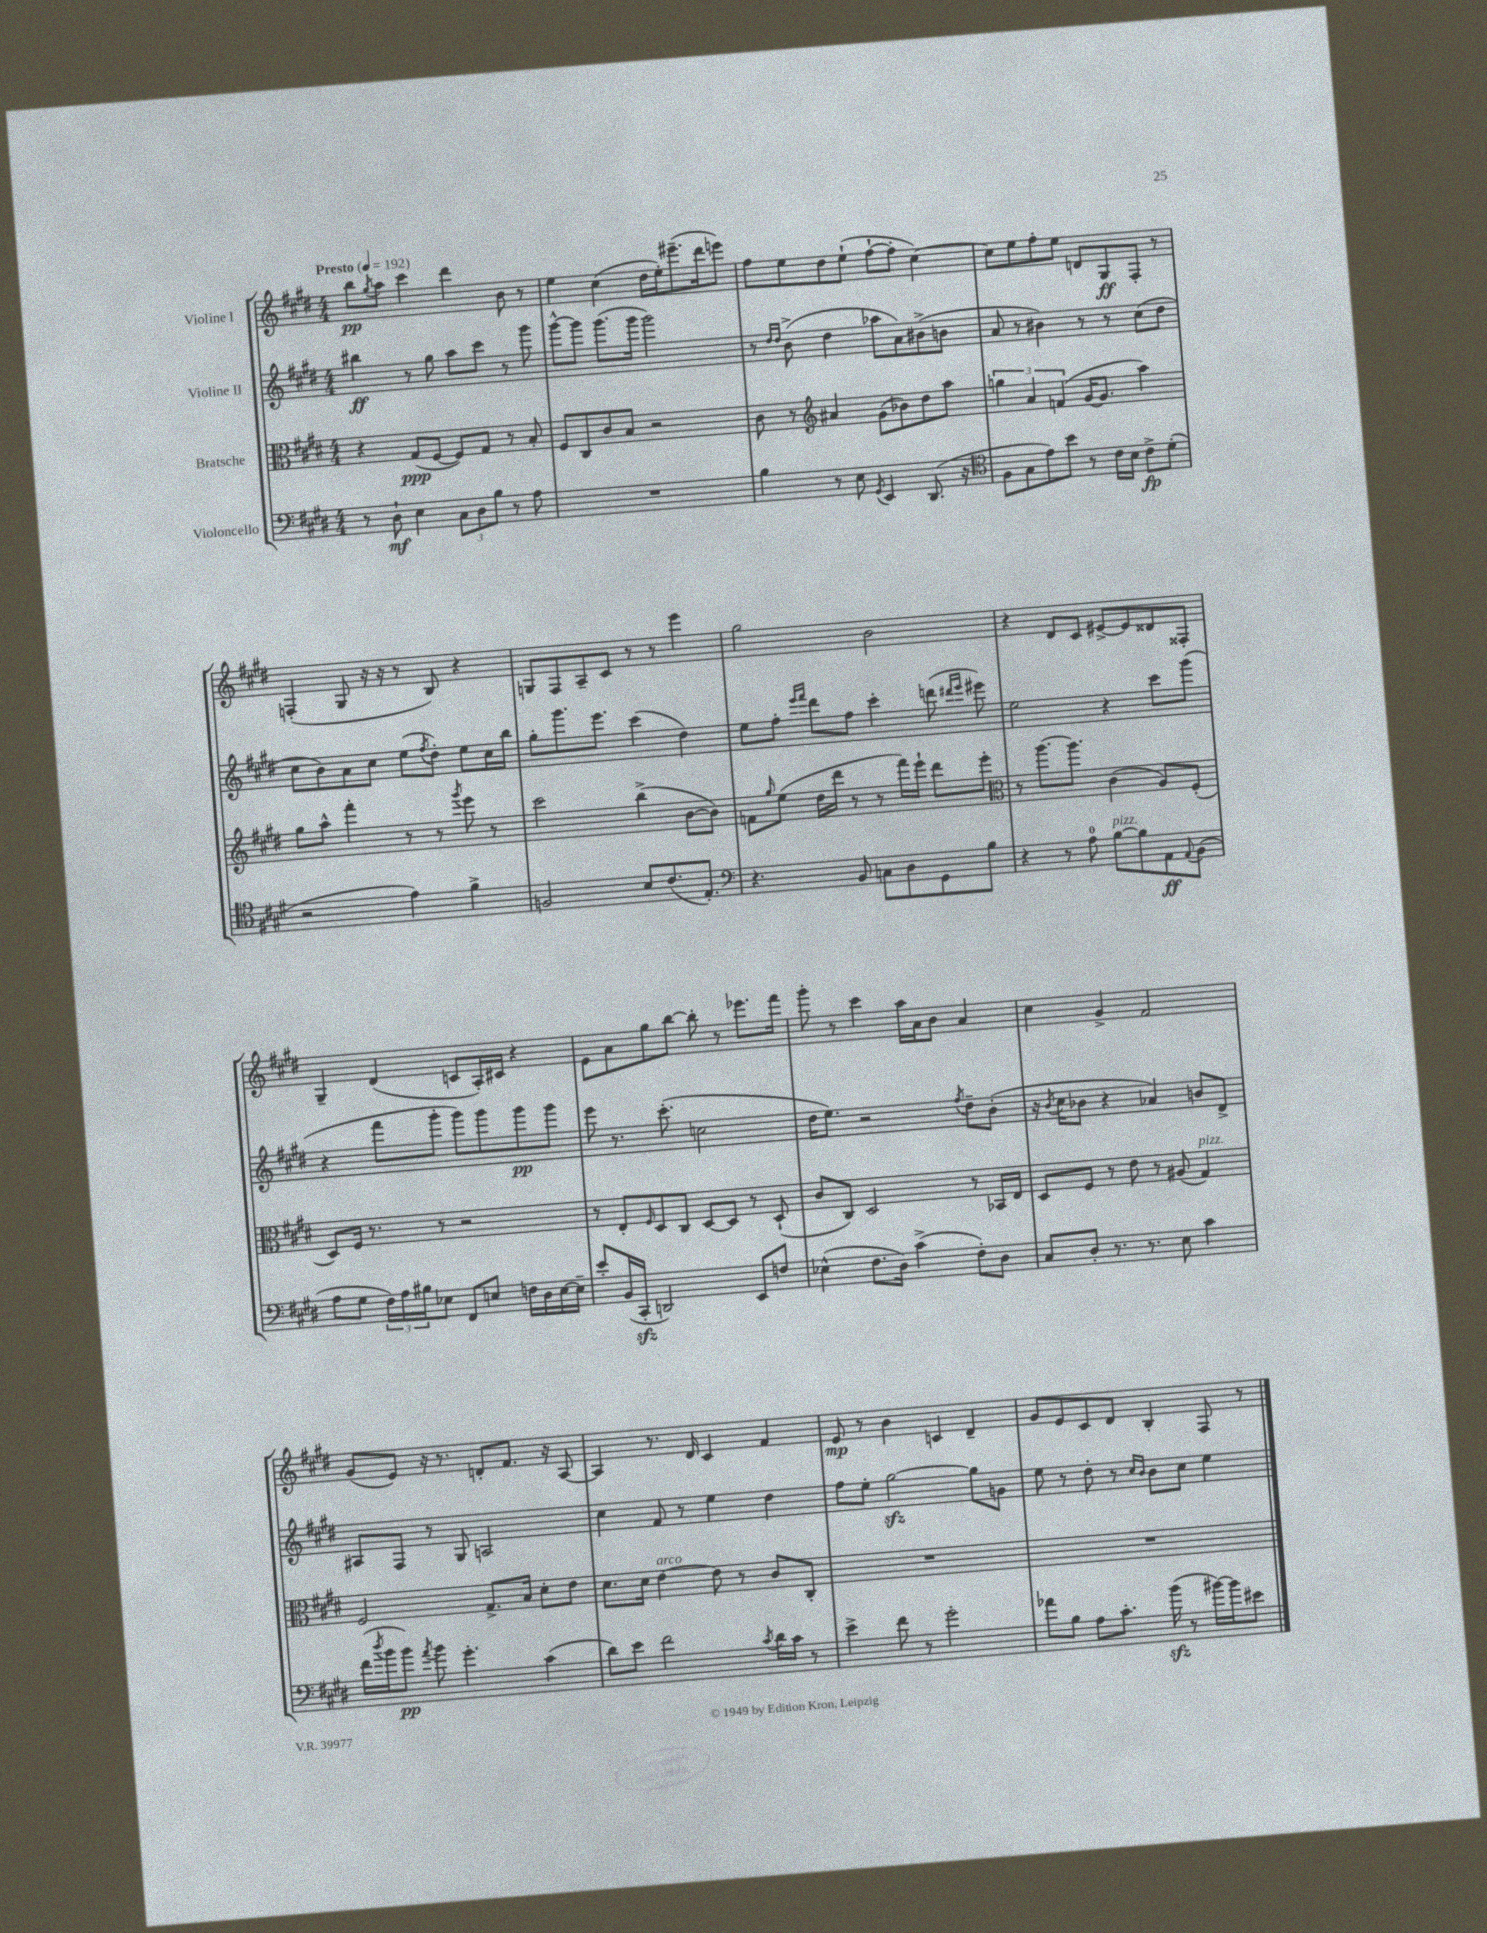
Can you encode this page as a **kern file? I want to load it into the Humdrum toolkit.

**kern	**kern	**kern	**kern
*staff4	*staff3	*staff2	*staff1
*clefF4	*clefC3	*clefG2	*clefG2
*k[f#c#g#d#]	*k[f#c#g#d#]	*k[f#c#g#d#]	*k[f#c#g#d#]
*M4/4	*M4/4	*M4/4	*M4/4
*MM192	*MM192	*MM192	*MM192
8r	4r	4bb#	8bb
.	.	.	8qgg#
8D#`	.	.	8aa
4E	(8G#	8r	4ccc#
.	[8F#	8gg#	.
12C#	8F#])	8aa	4ddd#
12D#	.	.	.
.	8G#	8ccc#	.
12B	.	.	.
8r	8r	8r	8b
8A	8B'	8ggg#	8r
=	=	=	=
1r	8F#	[8ggg#^^	4ee
.	8C#	8ggg#]	.
.	8c#	(8.ggg#	(4cc#
.	8B	.	.
.	.	16ggg#	.
.	2r	2ggg#)	16dd#
.	.	.	16ee')
.	.	.	(8.eee#~
.	.	.	16ddd#
.	.	.	8eee)
=	=	=	=
4B	8c#	8r	8ff#
.	.	16qqdd#	.
.	.	16qqdd#	.
.	8r	(8b^	8ee
*	*clefG2	*	*
8r	4a#	4dd#	8dd#
8E	.	.	(8ee`
8qGG#	.	.	.
4EE	(8g#	8aa-	[8ff#`
.	8b-)	8a)	8ff#']
(8.DD#	8dd#	(8b#^	[4cc#)
.	8aa	8b	.
16r	.	.	.
=	=	=	=
*clefC4	*	*	*
8F#	6gg	8a	8cc#]
8G#	.	8r	8ee
.	6a	.	.
8e)	.	4b#)	8ff#'
.	(6f	.	.
8b	.	.	8ee
8r	[16g#	8r	8d
.	8.g#]	.	.
16c#	.	8r	8G#
16B	.	.	.
8c#^	4aa)	(8cc#	8F#'
(8d#'	.	8dd#	8r
=	=	=	=
2r	8gg#	8cc#	(4F'
.	8aa^^	8b)	.
.	4fff#'	8a	8G#
.	.	8cc#	16r
.	.	.	16r
4e)	8r	(8ee	8r
.	.	8qff#	.
.	8r	8dd#')	8B)
.	8qggg#	.	.
4f#^	8eee	8ee	4r
.	8r	16cc#	.
.	.	16bb	.
=	=	=	=
2F	2ccc#	8gg#'	8G
.	.	8.ggg#	8F#
.	.	.	8A~
.	.	8.eee	.
.	.	.	8c#
8B	(4bb^	(4ccc#	8r
(8.c#	.	.	8r
.	[8b	4dd#)	4eee
8.E')	.	.	.
.	8b])	.	.
=	=	=	=
*clefF4	*	*	*
4.r	8f	8ee	2gg#
.	16qqgg#	.	.
.	(8ee	8ff#'	.
.	.	16qqeee	.
.	.	16qqfff#	.
.	16dd#	8ddd#	.
.	16ddd#	.	.
8BB	8r	8ff#	.
8C	8r	4ccc#'	2b
8D#	16fff#)	.	.
.	16eee`	.	.
8GG#	8ddd#	(8ddd	.
.	.	16qqddd#	.
.	.	16qqeee	.
8B	8eee'	8eee#)	.
=	=	=	=
*	*clefC3	*	*
4r	8r	2ee	4r
.	[8.aa	.	.
8r	.	.	8d#
.	8.aa]	.	.
8A	.	.	8c#
[8B	(4c#	4r	[8e#^
8B]	.	.	8e#]
8AA	8A)	8ccc#	8d##
8qqAA	.	.	.
(8BB	(8F#'	(8ggg#	8F##'
=	=	=	=
8A	8D#)	4r	4G#~
8G#	16F#	.	.
.	8.r	.	.
24F#)	.	8fff#	(4d#
24A	.	.	.
24B#	.	.	.
8E-	8r	8ggg#'	.
8FF#	2r	8ggg#)	8c
8E	.	8ggg#	16A')
.	.	.	16c#
16F	.	8ggg#	4r
16D#	.	.	.
[16E	.	8ggg#	.
16E~]	.	.	.
=	=	=	=
8e'	8r	8eee	8e
(16BB	8E'	8.r	8a
16CC#'	.	.	.
.	16qqF#	.	.
2DD)	8D#	.	8gg#
.	.	(8.ccc#'	.
.	8C#	.	[8bb
.	[8D#	2cc	8bb']
.	8D#]	.	8r
8EE	8r	.	8.eee-
8F	(8D#`	.	.
.	.	.	16fff#
=	=	=	=
(4E-^^	8c#	16dd#	8ggg#'
.	.	8.ee)	.
.	8C#)	.	8r
8.F#	2D#	2r	4ccc#
16D#)	.	.	.
(4c#^	.	.	16aa
.	.	.	16a
.	.	.	8b
.	.	8qff#	.
8F#')	8r	8dd#~	4a
8D#	16BB-	(8b'	.
.	16E	.	.
=	=	=	=
8C#	8D#	16r	4cc#
.	.	8qb	.
.	.	16cc#	.
8D#'	8F#	8b-	.
8.r	8r	4r	4g#^
.	8e	.	.
8.r	.	.	.
.	8r	4a-)	2f#
8E	(8A#	.	.
4c#	4G#)	8b	.
.	.	8d#^	.
=	=	=	=
(16f#	2F#	8A#	(8g#
8qdd#	.	.	.
16b	.	.	.
8b)	.	8F#	8e)
8qa	.	.	.
8b	.	8r	16r
.	.	.	8.r
4.g#'	.	8G#	.
.	8.G#^	2A	8d'
.	.	.	8.f#
.	16B	.	.
(4c#	8d#'	.	.
.	.	.	16r
.	8e	.	[8A
=	=	=	=
8d#)	8.d#	4cc#	4A]
8e	.	.	.
.	16d#	.	.
2f#	[4e	8f#	8.r
.	.	8r	.
.	.	.	16d#
.	8e]	4ee	4c#
.	8r	.	.
8qc#	.	.	.
16d#	8c#	4dd#	4f#
16c#	.	.	.
8r	8C#'	.	.
=	=	=	=
4e^	1r	8ff#	8e
.	.	8ee'	8r
8f#	.	[2gg#	4b
8r	.	.	.
2g#'	.	.	4c
.	.	8gg#]	4d#~
.	.	8g	.
=	=	=	=
8a-	1r	8ee	8g#
8B	.	8r	8e
8A	.	8dd#'	8c#
8.c#'	.	8r	8d#
.	.	16qqcc#	.
.	.	16qqb	.
.	.	8b	4B'
(16b	.	.	.
8r	.	8cc#	.
[16b#)	.	4ee	8F#
16b#]	.	.	.
8e#	.	.	8r
==	==	==	==
*-	*-	*-	*-
